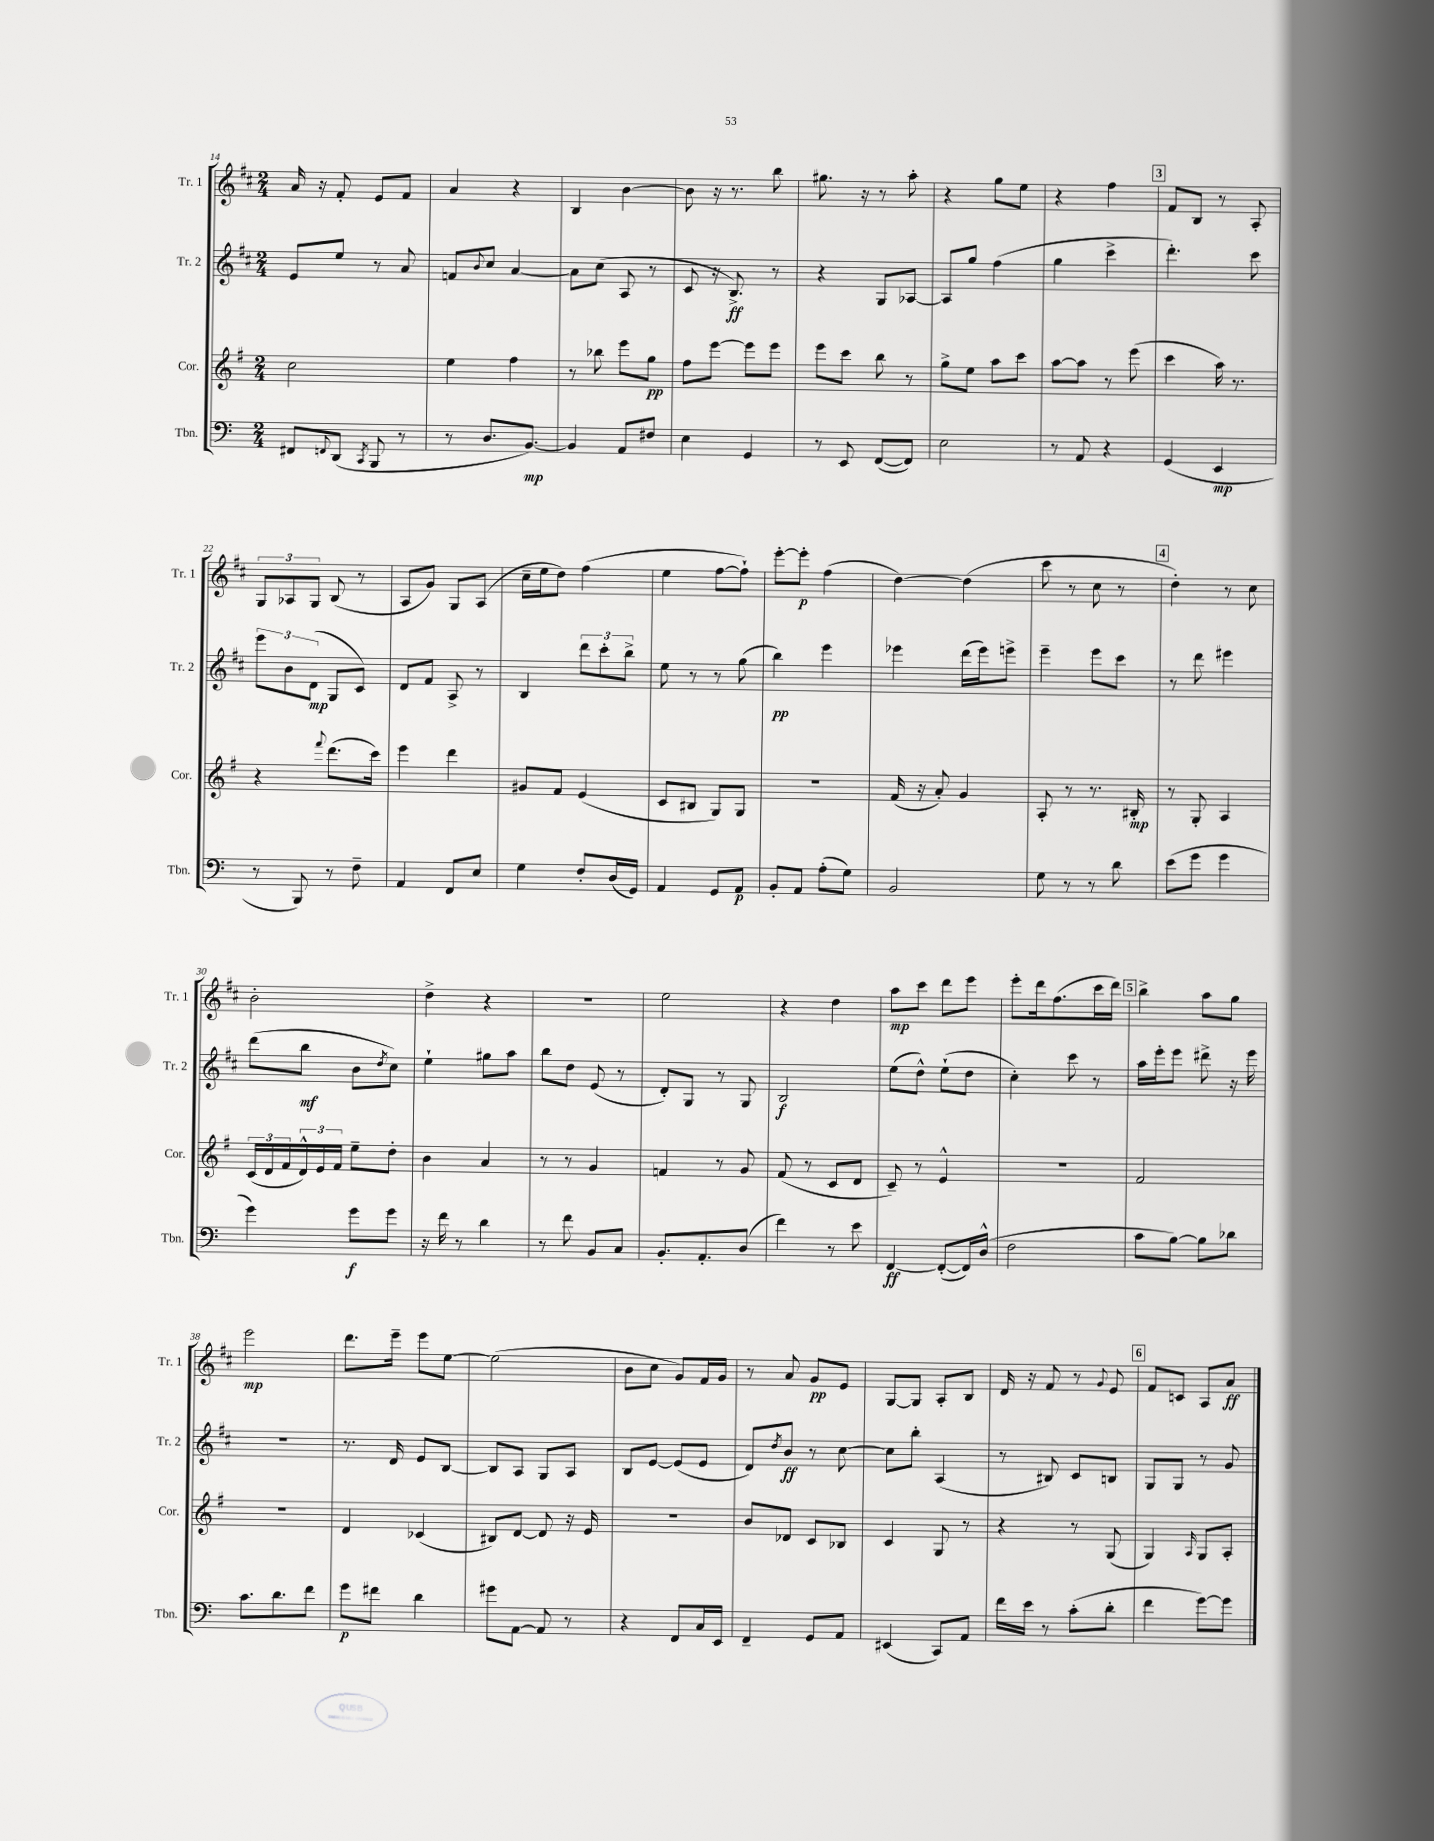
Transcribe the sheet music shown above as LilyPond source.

<<
\new StaffGroup <<
\new Staff = "s0" \with { instrumentName = "Tr. 1" shortInstrumentName = "Tr. 1" } {
    \clef treble \key d \major \numericTimeSignature \time 2/4
    a'16 r16 fis'8-. e'8 fis'8 |
    a'4 r4 |
    b4 b'4~ |
    b'8 r16 r8. b''8 |
    gis''8. r16 r8 a''8-. |
    r4 g''8 e''8 |
    r4 fis''4 |
    \mark \markup { \box "3" } fis'8 b8 r8 a8-. |
    \tuplet 3/2 { g8 aes8 g8 } b8( r8 |
    a8 g'8) g8 a8( |
    cis''16-- e''16 d''8) fis''4( |
    e''4 fis''8~ fis''8-!) |
    e'''8~-. e'''8-.\p fis''4( |
    d''4~) d''4( |
    cis'''8 r8 cis''8 r8 |
    \mark \markup { \box "4" } d''4-.) r8 cis''8 |
    b'2-. |
    d''4-> r4 |
    r2 |
    e''2 |
    r4 d''4 |
    a''8\mp cis'''8 d'''8 e'''8 |
    e'''8-. d'''16 fis''8.( cis'''16 d'''16) |
    \mark \markup { \box "5" } b''4-> a''8 g''8 |
    e'''2\mp |
    d'''8. e'''16-- e'''8 e''8~ |
    e''2( |
    b'8 cis''8 g'8) fis'16 g'16 |
    r8 a'8 g'8\pp e'8 |
    g8~ g8 a8-. b8 |
    d'16 r16 fis'8 r8 \appoggiatura { g'8 } e'8 |
    \mark \markup { \box "6" } fis'8 c'8 a8 a'8\ff \bar "|." |
}
\new Staff = "s1" \with { instrumentName = "Tr. 2" shortInstrumentName = "Tr. 2" } {
    \clef treble \key d \major \numericTimeSignature \time 2/4
    e'8 e''8 r8 a'8 |
    f'8 \appoggiatura { b'8 } cis''8 a'4~ |
    a'8 cis''8( a8 r8 |
    cis'8 r16 b8.->\ff) r8 |
    r4 g8 aes8~ |
    aes8 g''8 fis''4( |
    g''4 cis'''4-> |
    \mark \markup { \box "3" } d'''4.-.) cis'''8 |
    \tuplet 3/2 { e'''8 b'8 d'8\mp( } g8 cis'8) |
    d'8 fis'8 a8-> r8 |
    b4 \tuplet 3/2 { d'''8 cis'''8-. b''8-> } |
    e''8 r8 r8 g''8( |
    b''4\pp) e'''4 |
    ees'''4 d'''16( ees'''16) e'''8-> |
    e'''4-- e'''8 cis'''8 |
    \mark \markup { \box "4" } r8 d'''8 eis'''4 |
    d'''8( b''8\mf b'8 \acciaccatura { d''8 } cis''8) |
    e''4-! gis''8 a''8 |
    b''8 d''8 e'8( r8 |
    d'8-.) g8 r8 g8 |
    b2\f |
    e''8( d''8-^) e''8-!( d''8 |
    cis''4-.) cis'''8 r8 |
    \mark \markup { \box "5" } a''16 e'''16-. e'''8 dis'''8-> r16 e'''16 |
    r2 |
    r8. d'16 e'8 b8~ |
    b8 a8 g8 a8 |
    b8 e'8~ e'8( e'8 |
    d'8) \acciaccatura { d''8 } b'8\ff r8 cis''8~ |
    cis''8 b''8-. a4( |
    r8 bis8) cis'8 b8 |
    \mark \markup { \box "6" } g8 g8 r8 g'8 \bar "|." |
}
\new Staff = "s2" \with { instrumentName = "Cor." shortInstrumentName = "Cor." } {
    \clef treble \key g \major \numericTimeSignature \time 2/4
    c''2 |
    e''4 fis''4 |
    r8 bes''8 e'''8 g''8\pp |
    fis''8 e'''8~ e'''8 e'''8 |
    e'''8 c'''8 b''8 r8 |
    g''8-> e''8 a''8 c'''8 |
    a''8~ a''8 r8 e'''8( |
    \mark \markup { \box "3" } c'''4 a''16) r8. |
    r4 \appoggiatura { fis'''8 } d'''8.( c'''16) |
    e'''4 d'''4 |
    gis'8 fis'8 e'4( |
    c'8 bis8 g8) g8 |
    R2 |
    fis'16( r16 a'8-.) g'4 |
    a8-. r8 r8. bis16-.\mp |
    \mark \markup { \box "4" } r8 g8-. a4 |
    \tuplet 3/2 { c'16( d'16 fis'16 } \tuplet 3/2 { d'16-^) e'16 fis'16 } e''8-- d''8-. |
    b'4 a'4 |
    r8 r8 g'4 |
    f'4 r8 g'8 |
    fis'8( r8 c'8 d'8 |
    c'8--) r8 e'4-^ |
    r2 |
    \mark \markup { \box "5" } fis'2 |
    R2 |
    d'4 ces'4( |
    bis8) d'8~ d'8 r16 e'16 |
    r2 |
    b'8 des'8 c'8 bes8 |
    c'4 g8 r8 |
    r4 r8 g8( |
    \mark \markup { \box "6" } g4) \grace { a16 } g8 a8-. \bar "|." |
}
\new Staff = "s3" \with { instrumentName = "Tbn." shortInstrumentName = "Tbn." } {
    \clef bass \key c \major \numericTimeSignature \time 2/4
    fis,8 \appoggiatura { f,8 } d,8( \acciaccatura { c,8 } b,,8 r8 |
    r8 d8. b,8.~\mp) |
    b,4 a,8 fis8 |
    e4 g,4 |
    r8 e,8 f,8~( f,8) |
    e2 |
    r8 a,8 r4 |
    \mark \markup { \box "3" } g,4( e,4\mp |
    r8 b,,8) r8 f8-- |
    a,4 f,8 e8 |
    g4 f8-. d16( g,16) |
    a,4 g,8 a,8\p |
    b,8-. a,8 a8-.( g8) |
    b,2 |
    g8 r8 r8 d'8 |
    \mark \markup { \box "4" } e'8( g'8 g'4 |
    g'4) g'8\f g'8 |
    r16 f'16 r8 d'4 |
    r8 f'8 b,8 c8 |
    b,8.-. a,8.-. d8( |
    f'4) r8 e'8 |
    f,4~\ff f,8~-.( f,16) d16-^( |
    f2 |
    \mark \markup { \box "5" } c'8 b8~) b8 des'8 |
    c'8. d'8. f'8 |
    g'8\p fis'8 d'4 |
    gis'8 a,8~ a,8 r8 |
    r4 f,8 c16 e,16 |
    f,4-- g,8 a,8 |
    eis,4( c,8) a,8 |
    f'16 e'16 r8 c'8-.( d'8-. |
    \mark \markup { \box "6" } f'4 g'8~) g'8 \bar "|." |
}
>>
>>
\layout { \context { \Score currentBarNumber = #14 } }
